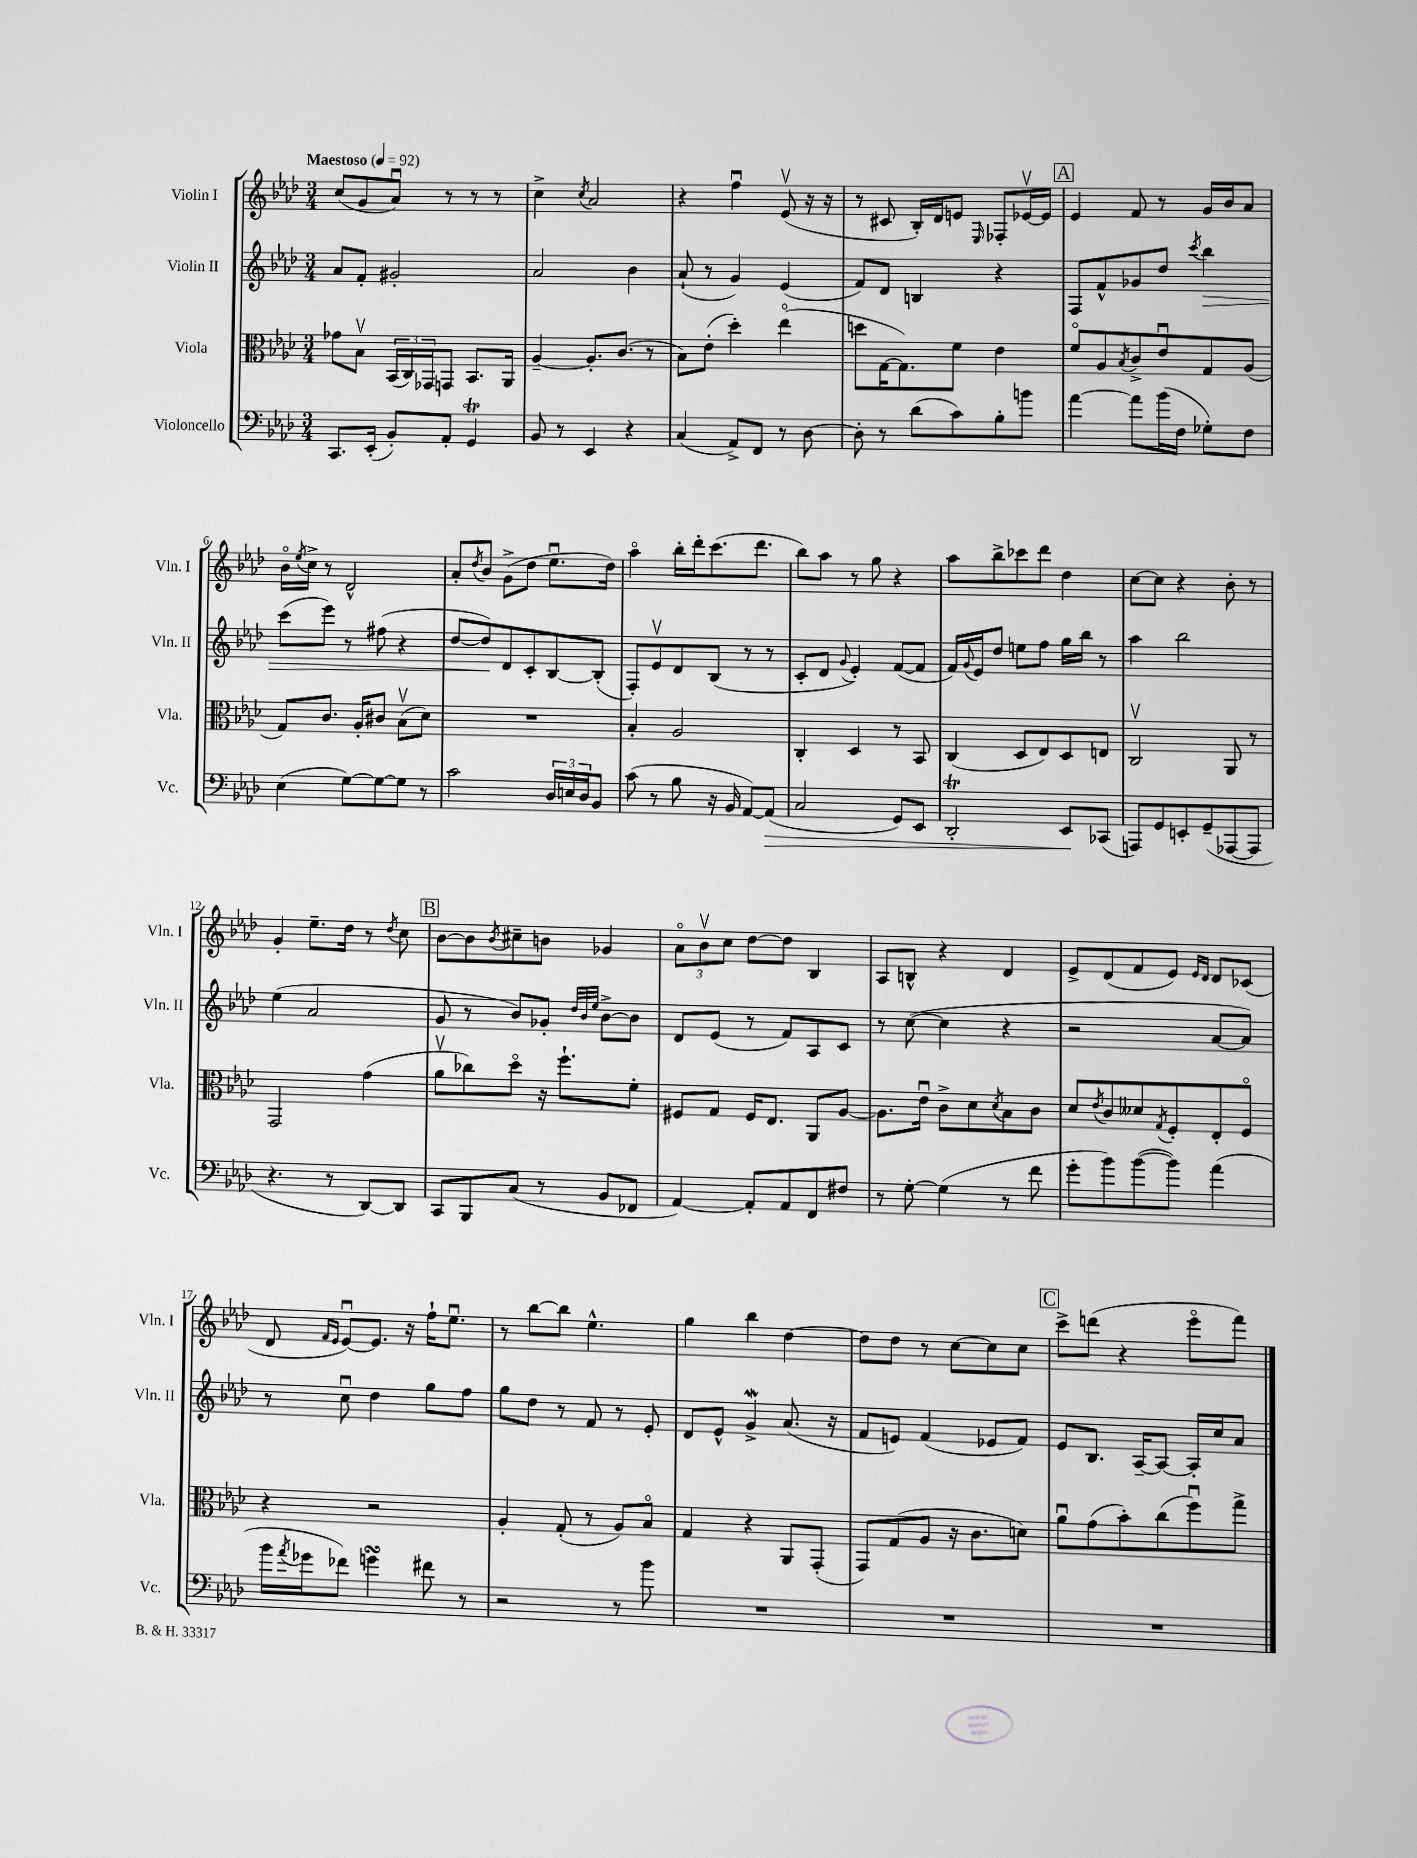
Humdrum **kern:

**kern	**kern	**kern	**kern
*staff4	*staff3	*staff2	*staff1
*clefF4	*clefC3	*clefG2	*clefG2
*k[b-e-a-d-]	*k[b-e-a-d-]	*k[b-e-a-d-]	*k[b-e-a-d-]
*M3/4	*M3/4	*M3/4	*M3/4
*MM92	*MM92	*MM92	*MM92
8.CC/L	8g-\L	8a-/L	(8cc/L
.	8B-v\J	8f'/J	8g/
(16EE-'/Jk	.	.	.
8BB-'/L)	(24BB-/LL	2g#'/	8a-u/J)
.	24C/)	.	.
.	24GG-/J	.	.
8AA-'/J	8GG/J	.	8r
4GG/	8.BB-/L	.	8r
.	.	.	8r
.	16AA-/Jk	.	.
=	=	=	=
8BB-/	[4A-~/	2a-/	4cc^\
8r	.	.	.
.	.	.	8qcc/
4EE-/	8.A-'/]L	.	2a-/
.	(8.c/J	.	.
4r	.	4b-\	.
.	8r	.	.
=	=	=	=
(4C/	8B-\L)	(8a-`/	4r
.	(8e-'\J	8r	.
8AA-^/L)	4dd-'\)	4g/)	4ffu\
8FF/J	.	.	.
8r	(4ee-o\	(4e-/	(8e-v/
[8D-\	.	.	16r
.	.	.	16r
=	=	=	=
8D-'\]	8dd\L	8f/L)	8r
8r	[16G\K	8d-/J	8c#/
.	8.G\])	.	.
(8d-\L	.	4B/	16B-'/LL)
.	.	.	16d-/J
8c\)	8f\J	.	8e/J
.	.	.	16qqE-/
8B-'\	4e-\	4r	8F-'/L
8b\J	.	.	[16e-v/L
.	.	.	16e-/]JJ
=	=	=	=
[4a-\	8fo/L	8F/L	4e-/
.	8A-/	8f^^/	.
.	8qB-/	.	.
8a-\]L	8c^/	8g-/	8f/
(16b-\L	8e-u/	8dd-/J	8r
16F\JJ	.	.	.
.	.	8qccc/	.
8G-'\L)	8G/	4bb-\	16g/LL
.	.	.	16b-/J
8F\J	(8A-/J	.	8a-/J
=	=	=	=
(4E-\	8G/L)	(8ccc\L	16b-o\LL
.	.	.	8qee-/
.	.	.	16cc^\JJ
.	8.c/J	8eee-\J)	8r
[8G\L)	.	8r	2d-^^/
.	16A-'/LK	.	.
8G\_	8c#/J	(8ff#\	.
8G\]J	(8B-v\L	4r	.
8r	8d-\J)	.	.
=	=	=	=
2c\	2.r	[8dd-/L	8a-'/L
.	.	.	8qdd-/
.	.	8dd-/])	8b-/J
.	.	8d-/	(8g^\L
.	.	8c'/	8dd-\J
24D-/LL	.	[8B-/	8.ee-u\L
24E/	.	.	.
24D-/J	.	.	.
8BB-/J	.	(8B-'/]J	.
.	.	.	16dd-\Jk)
=	=	=	=
(8c\	4B-'/	8F'/L)	4aa-o\
8r	.	8e-v/	.
8B-\	2A-/	8d-/	16bb-'\LL
.	.	.	16ddd-'\J
16r	.	(8B-/J	(8.ccc\
16BB-/	.	.	.
[8AA-/L)	.	8r	.
.	.	.	8.ddd-\J
(8AA-/]J	.	8r	.
=	=	=	=
2C/	4C'/	8c'/L	8bb-\L)
.	.	8d-/J	8aa-\J
.	.	8qqg/	.
.	4D-/	4e-'/)	8r
.	.	.	8gg\
8GG/L)	8r	([8f/L	4r
8EE-/J	8BB-/	8f/]J	.
=	=	=	=
2DD-'/	(4C/	16f/LL)	8aa-\L
.	.	8qqg/	.
.	.	16e-/J	.
.	.	8dd-/J	8bb-^\
.	8D-/L	8ee\L	8ccc-\
.	8E-/)	8ff\J	8ddd-\J
8EE-/L	8D-/	16gg\LL	4dd-\
.	.	16bb-\JJ	.
(8CC-/J	8E/J	8r	.
=	=	=	=
8AAA/L)	2Cv/	4aa-\	[8cc\L
8GG/	.	.	8cc\]J
8EE'/	.	2bb-\	4r
(8GG~/	.	.	.
[8AAA-/	8AA-/	.	8b-'\
8AAA-/]J	8r	.	8r
=	=	=	=
4.r	2GG/	(4ee-\	4g'/
.	.	2a-/	8.ee-~\L
8r	.	.	.
.	.	.	16dd-\Jk
[8DD-/L)	(4g\	.	8r
.	.	.	8qdd-/
8DD-/]J	.	.	8cc\
=	=	=	=
8CC/L	8a-v\L	8g/	[8b-\L
8BBB-/	8cc-\)	8r	8b-\]
.	.	.	8qb-/
(8C/J	8dd-o\J	8b-/L)	8cc#~\
8r	16r	8g-'/J	8b\J
.	8.ff`\L	.	.
.	.	32qqdd-/LLL	.
.	.	32qqb-/	.
.	.	32qqee-/JJJ	.
8BB-/L	.	[8b-^\L	4g-/
8FF-/J	8f'\J	8b-\]J	.
=	=	=	=
[4AA-/)	8F#/L	8d-/L	12a-o\L
.	.	.	12b-v\
.	8G/J	(8e-/J	.
.	.	.	12cc\J
8AA-'/]L	16F#/LK	8r	[8dd-\L
.	8.E-/J	.	.
8AA-/	.	8f/L)	8dd-\]J
8FF/	8AA-/L	8A-/	4B-/
8F#/J	[8A-/J	8c/J	.
=	=	=	=
8r	8.A-\]L	8r	8A-/L
[8G'\	.	([8cc\	8B^^/J
.	16e-u\Jk	.	.
(4G\]	8c^\L	4cc\]	4r
.	8d-\	.	.
.	8qd-/	.	.
8r	8B-\	4r	4d-/
8f\	8c\J	.	.
=	=	=	=
8g'\L	8d-/L	2r	8e-^/L
.	8qe-/	.	.
8b-\)	8c/	.	(8d-/
([8b-\	8d--/	.	8f/
.	8qG/	.	.
8b-\]J)	8F'/	.	8e-/J)
.	.	.	16qqe-/LL
.	.	.	16qqd-/JJ
(4a-\	8E-'/	[8a-/L	8d-/L
.	8Fo/J	8a-/]J)	(8c-/J
=	=	=	=
16b-\LL	4r	8r	8d-/
8qa-/	.	.	.
16g-\J	.	.	.
.	.	.	16qqf/LL
.	.	.	16qqe-/JJ
8f-\J)	.	8ccu\	[8e-u/L)
4g\	2r	4dd-\	8.e-/]J
.	.	.	16r
8f#\	.	8gg\L	16ff`\LK
.	.	.	8.ee-u\J
8r	.	8ff\J	.
=	=	=	=
2r	4A-'/	8gg\L	8r
.	.	8dd-\J	[8bb-\L
.	(8G'/	8r	8bb-\]J
.	8r	8f/	4.ee-^^\
8r	8A-/L)	8r	.
8b-\	8B-o/J	8e-'/	.
=	=	=	=
2.r	4G/	8d-/L	4gg\
.	.	8e-^^/J	.
.	4r	4g^/	4bb-\
.	8AA-/L	(8.a-/	[4dd-\
.	(8GG'/J	.	.
.	.	16r	.
=	=	=	=
2.r	8GG/L)	8f/L	8dd-\]L
.	(8G/	8e/J)	8dd-\J
.	8A-/J	(4f/	8r
.	16r	.	[8cc\L
.	8.c\L	.	.
.	.	8e-/L	8cc\]
.	8d\J)	8f/J)	8cc\J
=	=	=	=
2.r	8a-u\L	8e-/L	8ccc^\L
.	(8g\	8.B-/J	(8ddd\J
.	8b-'\)	.	4r
.	.	[16A-~/LK	.
.	(8cc\	8A-/_J	.
.	8ffu\)	16A-'/]LL	8eee-o\L
.	.	16cc/J	.
.	8gg^\J	8a-/J	8fff\J)
==	==	==	==
*-	*-	*-	*-
